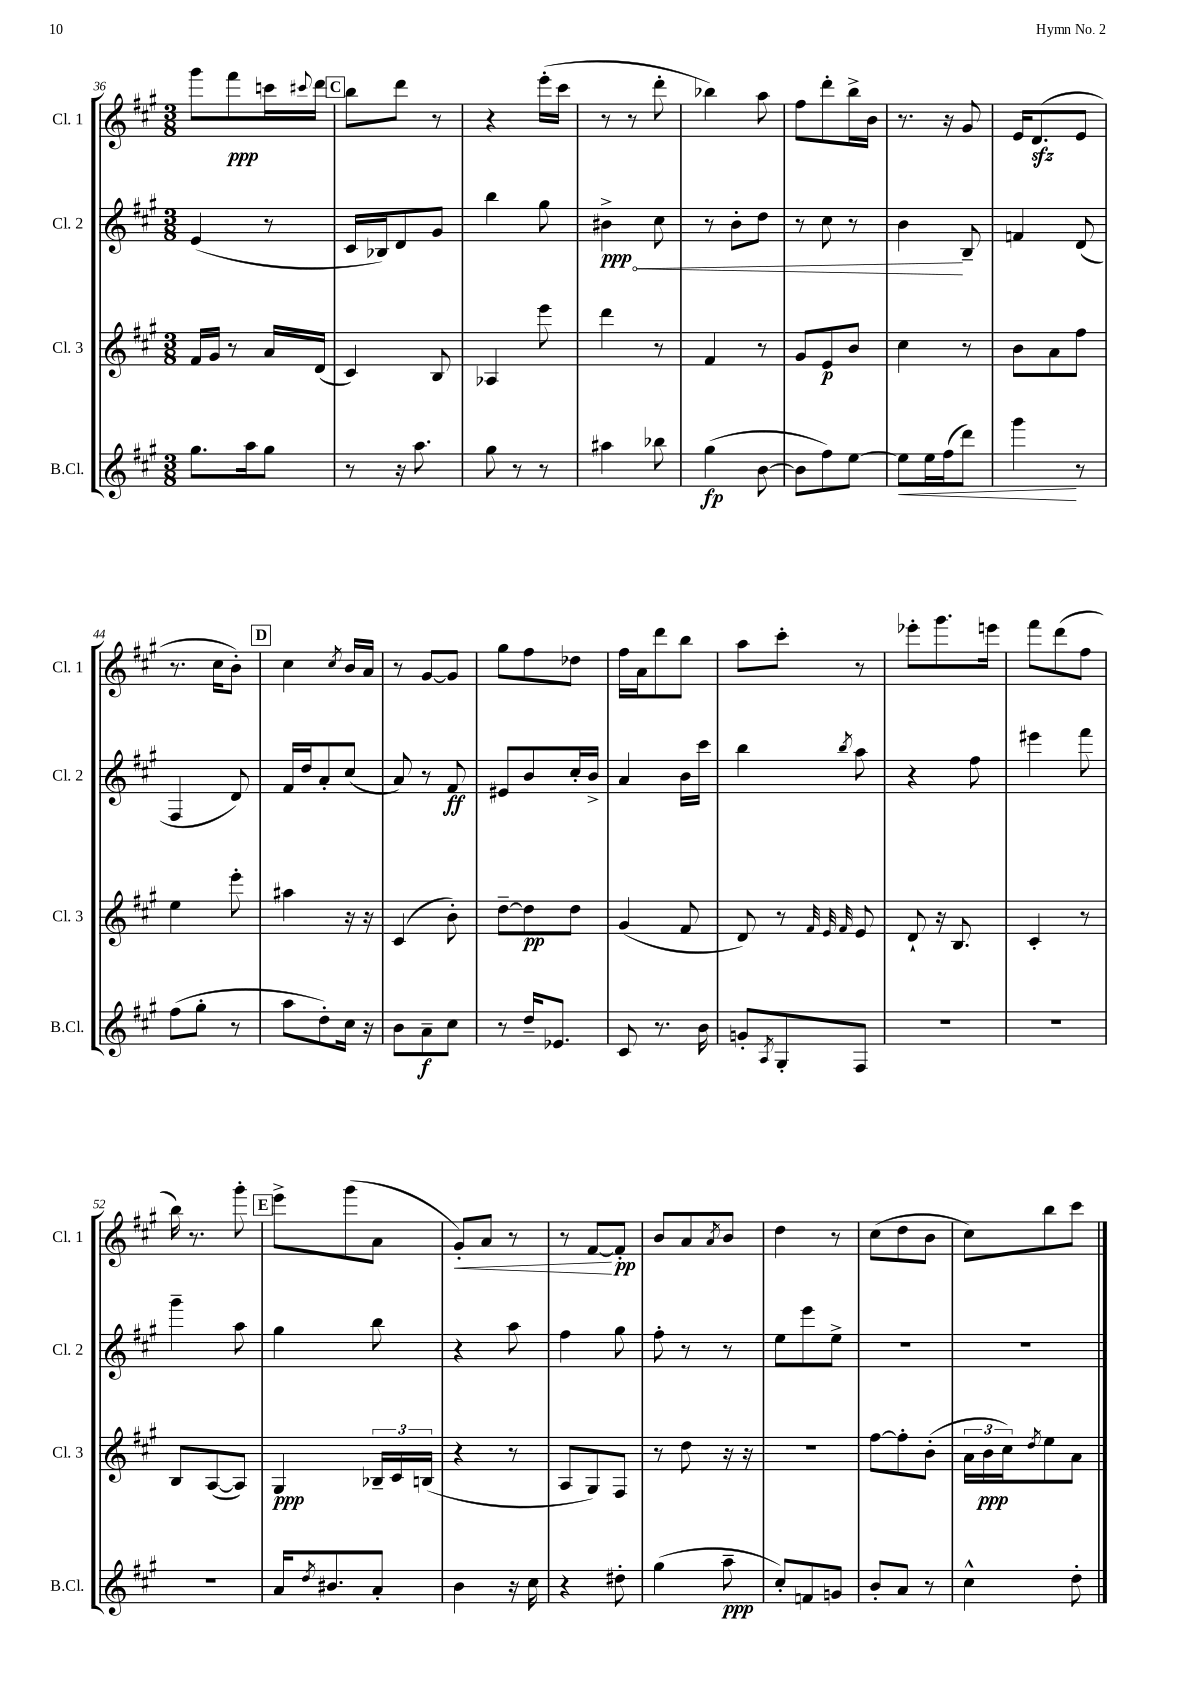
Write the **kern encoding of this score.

**kern	**dynam	**kern	**dynam	**kern	**dynam	**kern	**dynam
*part4	*part4	*part3	*part3	*part2	*part2	*part1	*part1
*staff4	*staff4	*staff3	*staff3	*staff2	*staff2	*staff1	*staff1
*I"B.Cl.	*	*I"Cl. 3	*	*I"Cl. 2	*	*I"Cl. 1	*
*I'B.Cl.	*	*I'Cl. 3	*	*I'Cl. 2	*	*I'Cl. 1	*
*clefG2	*	*clefG2	*	*clefG2	*	*clefG2	*
*k[f#c#g#]	*	*k[f#c#g#]	*	*k[f#c#g#]	*	*k[f#c#g#]	*
*M3/8	*	*M3/8	*	*M3/8	*	*M3/8	*
=36	=36	=36	=36	=36	=36	=36	=36
8.gg#\L	.	16f#/LL	.	(4e/	.	8ggg#\L	.
.	.	16g#/JJ	.	.	.	.	.
.	.	8r	.	.	.	8fff#\	ppp
16aa\k	.	.	.	.	.	.	.
8gg#\J	.	16a/LL	.	8r	.	16cccn\L	.
.	.	.	.	.	.	8qqccc#X/	.
.	.	(16d/JJ	.	.	.	16ddd\JJ	.
!!LO:REH:place=s1:t=C
=37	=37	=37	=37	=37	=37	=37	=37
8r	.	4c#/)	.	16c#/LL	.	8bb\L	.
.	.	.	.	16B-X/J)	.	.	.
16r	.	.	.	8d/	.	8ddd\J	.
8.aa\	.	.	.	.	.	.	.
.	.	8B/	.	8g#/J	.	8r	.
=38	=38	=38	=38	=38	=38	=38	=38
8gg#\	.	4A-X/	.	4bb\	.	4r	.
8r	.	.	.	.	.	.	.
8r	.	8eee\	.	8gg#\	.	(16eee'\LL	.
.	.	.	.	.	.	16ccc#\JJ	.
=39	=39	=39	=39	=39	=39	=39	=39
!	!	!	!	!	!LO:HP:b	!	!
4aa#X\	.	4ddd\	.	4b#X^\	< ppp	8r	.
.	.	.	.	.	.	8r	.
8bb-X\	.	8r	.	8cc#\	.	8ddd'\	.
=40	=40	=40	=40	=40	=40	=40	=40
(4gg#\	fp	4f#/	.	8r	.	4bb-X\)	.
.	.	.	.	8b'\L	.	.	.
[8b\	.	8r	.	8dd\J	.	8aa\	.
=41	=41	=41	=41	=41	=41	=41	=41
8b\L]	.	8g#/L	.	8r	.	8ff#\L	.
8ff#\)	.	8e/	p	8cc#\	.	8ddd'\	.
[8ee\J	.	8b/J	.	8r	.	16bb^\L	.
.	.	.	.	.	.	16b\JJ	.
=42	=42	=42	=42	=42	=42	=42	=42
!	!LO:HP:b	!	!	!	!	!	!
8ee\L]	<	4cc#\	.	4b\	.	8.r	.
16ee\L	.	.	.	.	.	.	.
(16ff#\J	.	.	.	.	.	16r	.
8ddd\J)	.	8r	.	8B~/	[	8g#/	.
=43	=43	=43	=43	=43	=43	=43	=43
4ggg#\	.	8b\L	.	4fn/	.	16e/KL	.
.	.	.	.	.	.	(8.dzz/	.
.	.	8a\	.	.	.	.	.
8r	[	8ff#\J	.	(8d/	.	8e/J	.
!!LO:LB:g=z
=44	=44	=44	=44	=44	=44	=44	=44
(8ff#\L	.	4ee\	.	4F#/	.	8.r	.
8gg#'\J	.	.	.	.	.	.	.
.	.	.	.	.	.	16cc#\KL	.
8r	.	8eee'\	.	8d/)	.	8b'\J)	.
!!LO:REH:place=s1:t=D
=45	=45	=45	=45	=45	=45	=45	=45
8aa\L	.	4aa#X\	.	16f#/LL	.	4cc#\	.
.	.	.	.	16dd/J	.	.	.
8dd'\)	.	.	.	8a'/	.	.	.
.	.	.	.	.	.	8qcc#/	.
16cc#\Jk	.	16r	.	(8cc#/J	.	16b/LL	.
16r	.	16r	.	.	.	16a/JJ	.
=46	=46	=46	=46	=46	=46	=46	=46
8b\L	.	(4c#/	.	8a/)	.	8r	.
8a~\	f	.	.	8r	.	[8g#/L	.
8cc#\J	.	8b'\)	.	8f#/	ff	8g#/J]	.
=47	=47	=47	=47	=47	=47	=47	=47
8r	.	[8dd~\L	.	8e#X/L	.	8gg#\L	.
16dd~/KL	.	8dd\]	pp	8b/	.	8ff#\	.
8.e-X/J	.	.	.	.	.	.	.
.	.	8dd\J	.	16cc#'/L	.	8dd-X\J	.
.	.	.	.	16b^/JJ	.	.	.
=48	=48	=48	=48	=48	=48	=48	=48
8c#/	.	(4g#/	.	4a/	.	16ff#\LL	.
.	.	.	.	.	.	16a\J	.
8.r	.	.	.	.	.	8ddd\	.
.	.	8f#/	.	16b\LL	.	8bb\J	.
16b\	.	.	.	16ccc#\JJ	.	.	.
=49	=49	=49	=49	=49	=49	=49	=49
8gn'/L	.	8d/)	.	4bb\	.	8aa\L	.
8qA/	.	.	.	.	.	.	.
8G#'/	.	8r	.	.	.	8ccc#'\J	.
.	.	32qqf#/	.	.	.	.	.
.	.	32qqe/	.	.	.	.	.
.	.	32qqf#/	.	8qbb/	.	.	.
8F#/J	.	8e/	.	8aa\	.	8r	.
=50	=50	=50	=50	=50	=50	=50	=50
4.r	.	8d`/	.	4r	.	8eee-X'\L	.
.	.	16r	.	.	.	8.ggg#\	.
.	.	8.B/	.	.	.	.	.
.	.	.	.	8ff#\	.	.	.
.	.	.	.	.	.	16eeen\Jk	.
=51	=51	=51	=51	=51	=51	=51	=51
4.r	.	4c#'/	.	4eee#X\	.	8fff#\L	.
.	.	.	.	.	.	(8ddd\	.
.	.	8r	.	8fff#\	.	8ff#\J	.
!!LO:LB:g=z
=52	=52	=52	=52	=52	=52	=52	=52
4.r	.	8B/L	.	4ggg#~\	.	16bb\)	.
.	.	.	.	.	.	8.r	.
.	.	([8A/	.	.	.	.	.
.	.	8A/J])	.	8aa\	.	8ggg#'\	.
!!LO:REH:place=s1:t=E
=53	=53	=53	=53	=53	=53	=53	=53
16a/KL	.	4G#/	ppp	4gg#\	.	8eee^\L	.
8qdd/	.	.	.	.	.	.	.
8.b#X/	.	.	.	.	.	.	.
.	.	.	.	.	.	(8ggg#\	.
8a'/J	.	24B-X~/LL	.	8bb\	.	8a\J	.
.	.	24c#/	.	.	.	.	.
.	.	(24Bn/JJ	.	.	.	.	.
=54	=54	=54	=54	=54	=54	=54	=54
!	!	!	!	!	!	!	!LO:HP:b
4b\	.	4r	.	4r	.	8g#'/L)	<
.	.	.	.	.	.	8a/J	.
16r	.	8r	.	8aa\	.	8r	.
16cc#\	.	.	.	.	.	.	.
=55	=55	=55	=55	=55	=55	=55	=55
4r	.	8A/L	.	4ff#\	.	8r	.
.	.	8G#/)	.	.	.	[8f#/L	.
8dd#X'\	.	8F#/J	.	8gg#\	.	8f#'/J]	[ pp
=56	=56	=56	=56	=56	=56	=56	=56
(4gg#\	.	8r	.	8ff#'\	.	8b/L	.
.	.	8dd\	.	8r	.	8a/	.
.	.	.	.	.	.	8qa/	.
8aa~\	ppp	16r	.	8r	.	8b/J	.
.	.	16r	.	.	.	.	.
=57	=57	=57	=57	=57	=57	=57	=57
8cc#'/L)	.	4.r	.	8ee\L	.	4dd\	.
8fn/	.	.	.	8eee\	.	.	.
8gn/J	.	.	.	8ee^\J	.	8r	.
=58	=58	=58	=58	=58	=58	=58	=58
8b'/L	.	[8ff#\L	.	4.r	.	(8cc#\L	.
8a/J	.	8ff#'\]	.	.	.	8dd\	.
8r	.	(8b'\J	.	.	.	8b\J	.
=59	=59	=59	=59	=59	=59	=59	=59
4cc#^^\	.	24a\LL	.	4.r	.	8cc#\L)	.
.	.	24b\	ppp	.	.	.	.
.	.	24cc#\J)	.	.	.	.	.
.	.	8qdd/	.	.	.	.	.
.	.	8ee\	.	.	.	8bb\	.
8dd'\	.	8a\J	.	.	.	8ccc#\J	.
==	==	==	==	==	==	==	==
*-	*-	*-	*-	*-	*-	*-	*-
